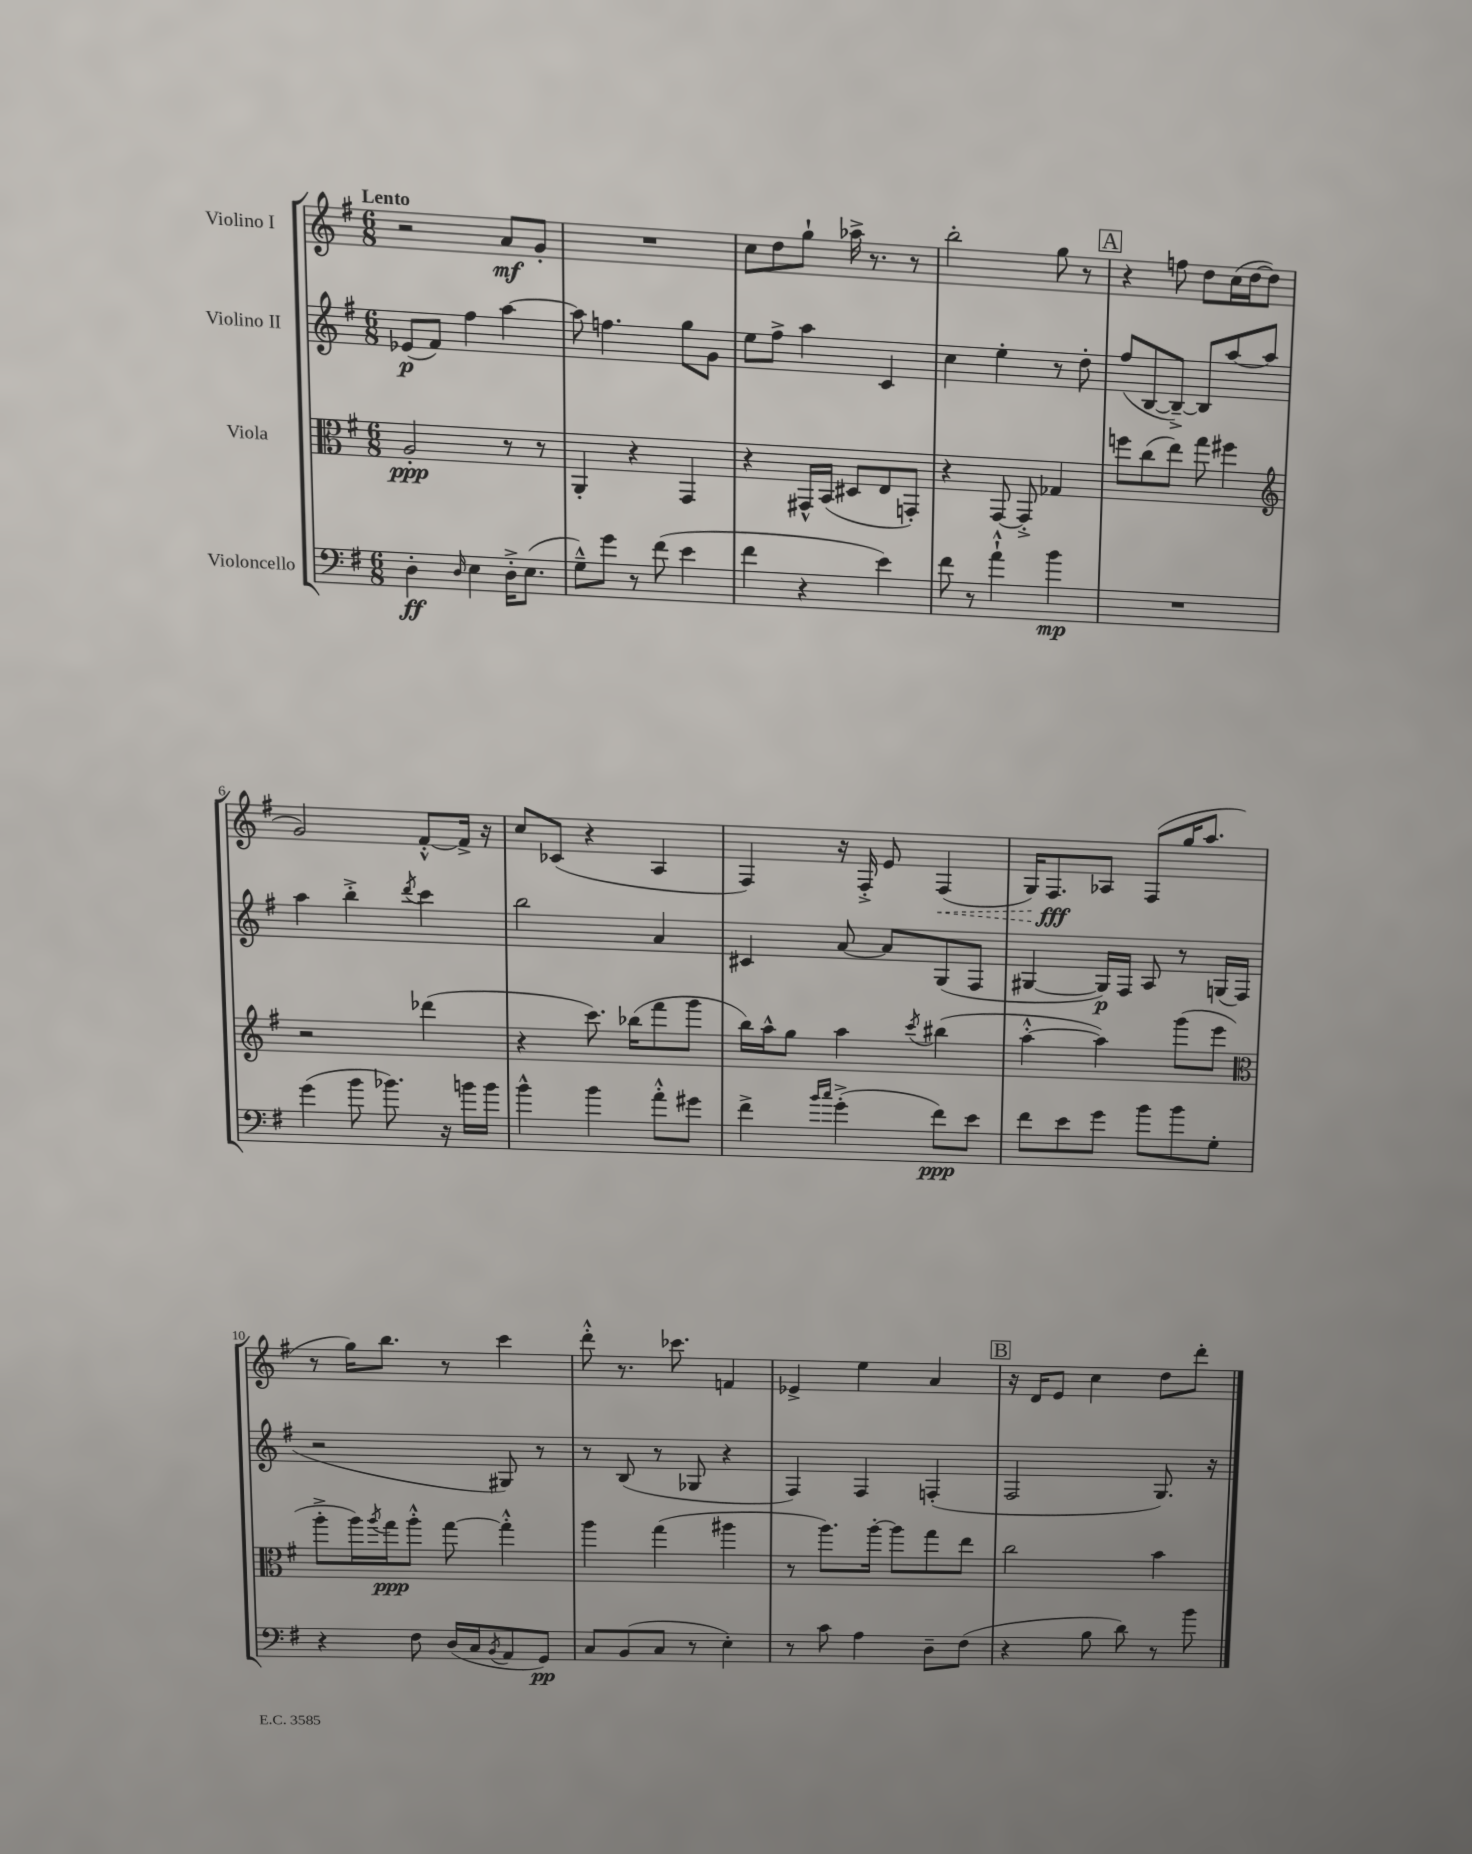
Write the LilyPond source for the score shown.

<<
\new StaffGroup <<
\new Staff = "s0" \with { instrumentName = "Violino I" } {
    \clef treble \key g \major \numericTimeSignature \time 6/8 \tempo "Lento"
    r2 a'8\mf g'8-. |
    R2. |
    c''8 d''8 g''8-! aes''16-> r8. r8 |
    b''2-. g''8 r8 |
    \mark \markup { \box "A" } r4 f''8 d''8 c''16( d''16~ d''8 |
    g'2) fis'8~-.-^ fis'16-> r16 |
    c''8 ces'8( r4 a4 |
    fis4) r16 fis16-.-> e'8 \once \override Hairpin.style = #'dashed-line fis4\<( |
    g16) fis8.\fff\! aes8 fis8( g''16 a''8. |
    r8 g''16) b''8. r8 c'''4 |
    d'''8-.-^ r8. ces'''8. f'4 |
    ees'4-> e''4 a'4 |
    \mark \markup { \box "B" } r16 d'16 e'8 c''4 d''8 d'''8-. \bar "|." |
}
\new Staff = "s1" \with { instrumentName = "Violino II" } {
    \clef treble \key g \major \numericTimeSignature \time 6/8
    ees'8\p( fis'8) fis''4 a''4~ |
    a''8 f''4. g''8 g'8 |
    e''8 fis''8-> a''4 c'4 |
    c''4 e''4-. r8 d''8-. |
    \mark \markup { \box "A" } fis''8( b8~ b8~--->) b8 a''8~ a''8 |
    a''4 b''4-.-> \acciaccatura { d'''8 } c'''4 |
    b''2 a'4 |
    cis'4 a'8~ a'8 g8( fis8 |
    gis4~ gis16\p) fis16 a8 r8 g16( fis16 |
    r2 gis8) r8 |
    r8 b8( r8 ges8 r4 |
    fis4) fis4 f4-.( |
    \mark \markup { \box "B" } fis2 g8.) r16 \bar "|." |
}
\new Staff = "s2" \with { instrumentName = "Viola" } {
    \clef alto \key g \major \numericTimeSignature \time 6/8
    a2-.\ppp r8 r8 |
    a,4-. r4 g,4 |
    r4 gis,16-^ b,16( dis8 e8 g,8-.) |
    r4 g,8~ g,8-.-> ges4 |
    \mark \markup { \box "A" } f''8 c''8( e''8) g''8 fis''4 |
    \clef treble r2 des'''4( |
    r4 c'''8.) bes''16( fis'''8 g'''8 |
    b''16) a''16-^ g''8 a''4 \acciaccatura { c'''8 } bis''4( |
    a''4~-.-^ a''4) g'''8( e'''8 |
    \clef alto a''8-.-> a''16) \acciaccatura { a''8 } g''16\ppp a''8-.-^ g''8~ g''4-.-^ |
    a''4 g''4( ais''4 |
    r8 a''8.) a''16~-. a''8 g''8 e''8 |
    \mark \markup { \box "B" } c''2 b'4 \bar "|." |
}
\new Staff = "s3" \with { instrumentName = "Violoncello" } {
    \clef bass \key g \major \numericTimeSignature \time 6/8
    d4-.\ff \grace { d16 } e4 d16-.-> e8.( |
    g8---^) g'8 r8 fis'8( e'4 |
    fis'4 r4 e'4) |
    fis'8 r8 a'4-!-^ b'4\mp |
    \mark \markup { \box "A" } R2. |
    g'4( b'8 bes'8.) r16 b'16 b'16 |
    b'4-^ b'4 a'8-.-^ gis'8 |
    fis'4-> \grace { b'16 c''16 } g'4-.->( fis'8\ppp) e'8 |
    fis'8 e'8 g'8 b'8 b'8 g8-. |
    r4 fis8 d16( c16 \acciaccatura { b,8 } a,8 g,8\pp) |
    c8 b,8( c8 r8 e4-.) |
    r8 c'8 a4 d8-- fis8( |
    \mark \markup { \box "B" } r4 b8 d'8) r8 b'8 \bar "|." |
}
>>
>>
